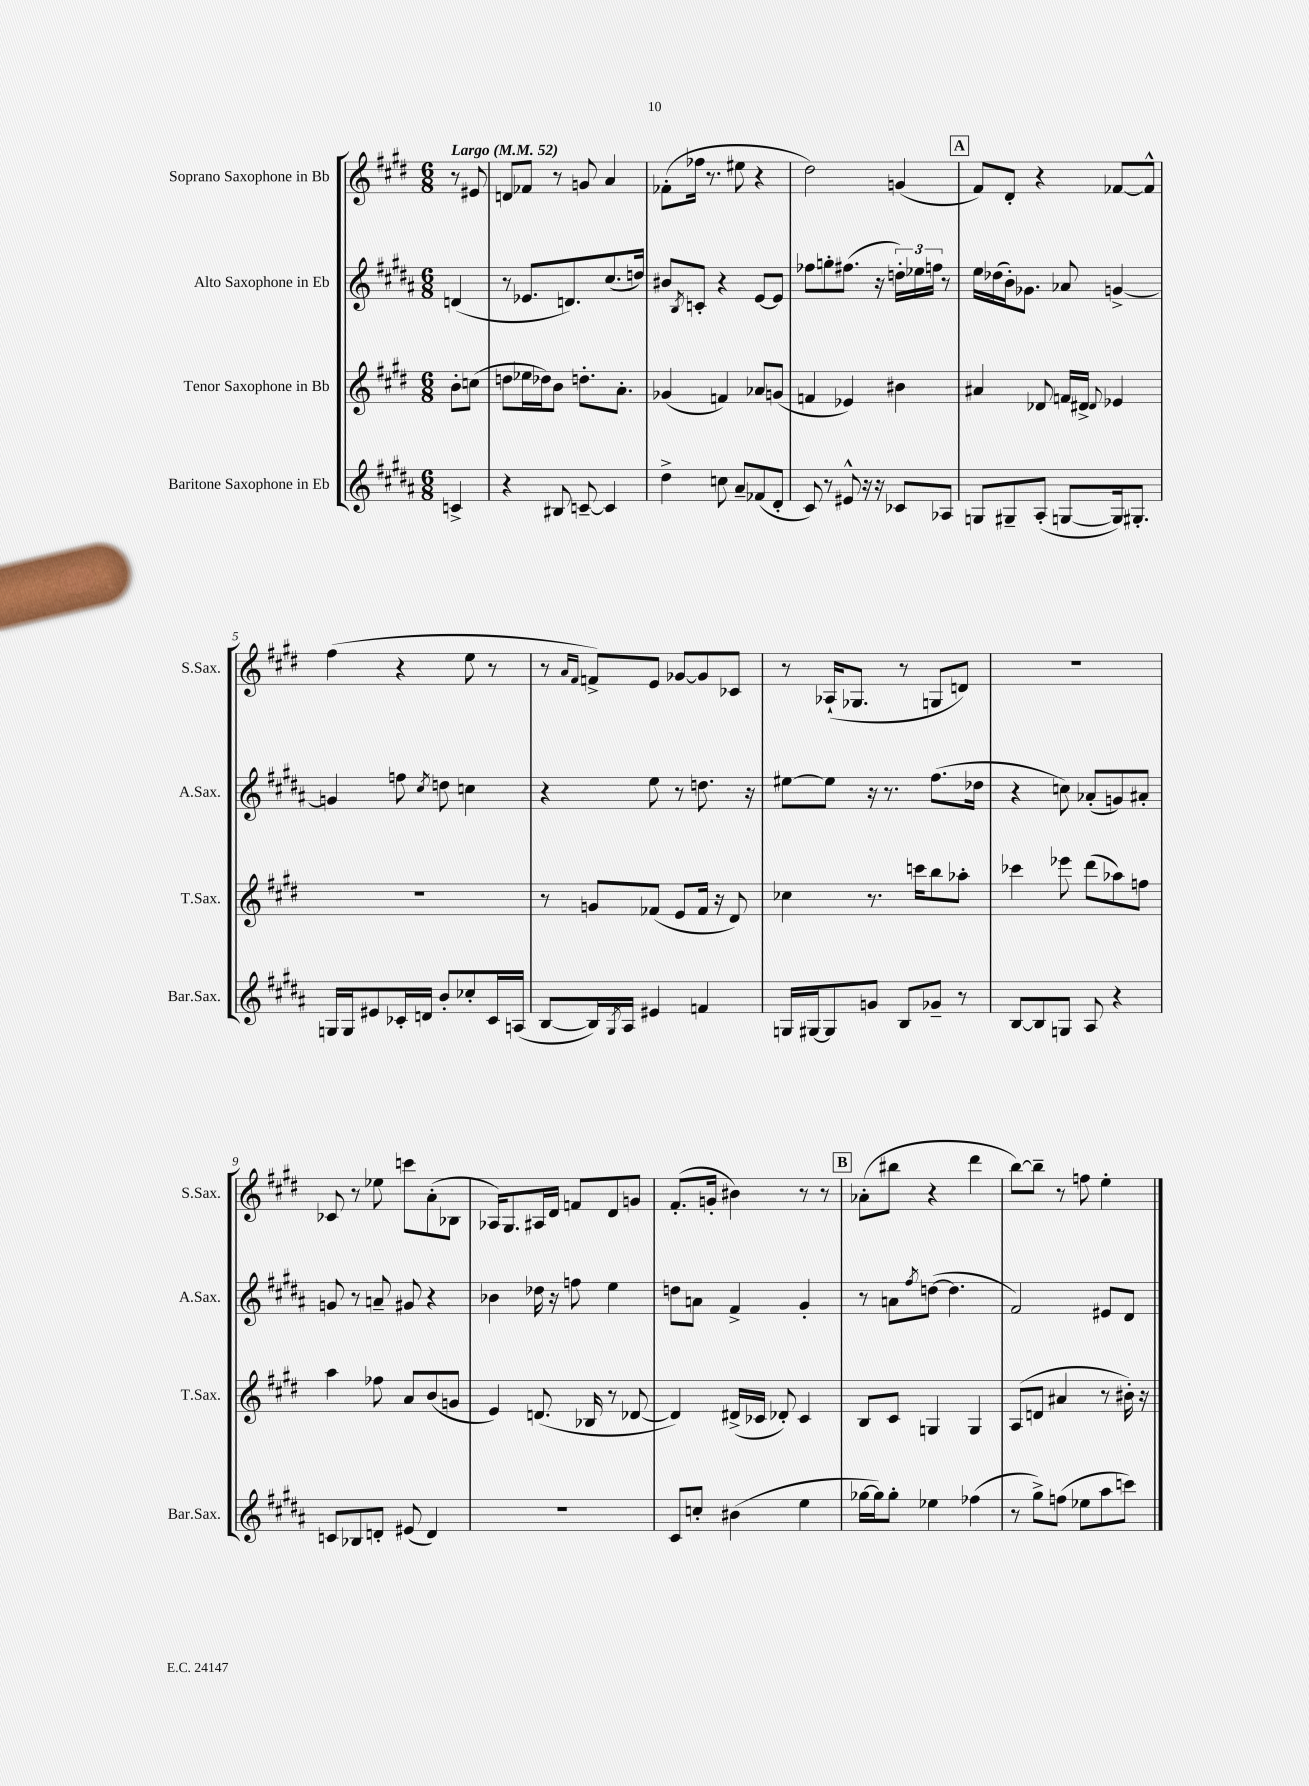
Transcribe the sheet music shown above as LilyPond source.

<<
\new StaffGroup <<
\new Staff = "s0" \with { instrumentName = "Soprano Saxophone in Bb" shortInstrumentName = "S.Sax." } {
    \clef treble \key e \major \numericTimeSignature \time 6/8 \partial 4 \tempo "Largo" 4 = 52
    r8 eis'8 |
    d'8 fes'8 r8 g'8 a'4 |
    fes'8-.( fes''16 r8. eis''8 r4 |
    dis''2) g'4( |
    \mark \markup { \box "A" } fis'8) dis'8-. r4 fes'8~ fes'8-^ |
    fis''4( r4 e''8 r8 |
    r8 \grace { a'16 fis'16 } f'8->) e'8 ges'8~ ges'8 ces'8 |
    r8 aes16-!( ges8. r8 g8 d'8) |
    r2. |
    ces'8 r8 ees''8 c'''8 a'8-.( bes8 |
    aes16) gis8. ais16 dis'16 f'8 dis'8 g'8 |
    fis'8.-.( g'16-. bis'4) r8 r8 |
    \mark \markup { \box "B" } aes'8-.( bis''8 r4 dis'''4 |
    b''8~) b''8-- r8 f''8 e''4-. \bar "|." |
}
\new Staff = "s1" \with { instrumentName = "Alto Saxophone in Eb" shortInstrumentName = "A.Sax." } {
    \clef treble \key b \major \numericTimeSignature \time 6/8 \partial 4
    d'4( |
    r8 ees'8. d'8.) cis''8.( d''16) |
    bis'8 \acciaccatura { b8 } c'8-. r4 e'8~ e'8 |
    fes''8 g''8-. fis''8.( r16 \tuplet 3/2 { d''16-.) ees''16 f''16 } r8 |
    \mark \markup { \box "A" } e''16 des''16( b'16-.) ges'8. aes'8 g'4~-> |
    g'4 f''8 \acciaccatura { cis''8 } d''8 c''4 |
    r4 e''8 r8 d''8. r16 |
    eis''8~ eis''8 r16 r8. fis''8.( des''16 |
    r4 c''8) aes'8-.( g'8) ais'8-. |
    g'8 r8 a'8-- gis'8 r4 |
    bes'4 des''16 r16 f''8 e''4 |
    d''8 a'8 fis'4-> gis'4-. |
    \mark \markup { \box "B" } r8 a'8 \acciaccatura { fis''8 } d''8~( d''4. |
    fis'2) eis'8 dis'8 \bar "|." |
}
\new Staff = "s2" \with { instrumentName = "Tenor Saxophone in Bb" shortInstrumentName = "T.Sax." } {
    \clef treble \key e \major \numericTimeSignature \time 6/8 \partial 4
    b'8-. c''8( |
    d''8 ees''16 des''16) b'8 d''8.-. a'8.-. |
    ges'4( f'4) aes'8 g'8( |
    f'4 ees'4) bis'4 |
    \mark \markup { \box "A" } ais'4 des'8 f'16 dis'16-> \appoggiatura { dis'8 } ees'4 |
    R2. |
    r8 g'8 fes'8( e'8 fes'16 r16 dis'8) |
    ces''4 r8. c'''16 b''8 aes''8-. |
    ces'''4 ees'''8 dis'''8( aes''8) f''8 |
    a''4 fes''8 a'8 b'8( g'8 |
    e'4) d'8.( bes16 r8 des'8~ |
    des'4) dis'16->( ces'16 des'8-.) ces'4 |
    \mark \markup { \box "B" } b8 cis'8 g4 g4 |
    a8( d'8 ais'4 r8 bis'16-.) r16 \bar "|." |
}
\new Staff = "s3" \with { instrumentName = "Baritone Saxophone in Eb" shortInstrumentName = "Bar.Sax." } {
    \clef treble \key b \major \numericTimeSignature \time 6/8 \partial 4
    c'4-> |
    r4 bis8 c'8~-- c'4 |
    dis''4-> c''8 ais'8-- fes'8( dis'8-. |
    cis'8) r8 eis'8-^ r16 r16 ces'8 aes8 |
    \mark \markup { \box "A" } g8 gis8-- ais8-.( g8~ g16) gis8.-. |
    g16 g16 eis'8 ces'16-. d'16 b'8-. ces''8-. ces'16 a16( |
    b8~ b16) \acciaccatura { gis8 } ais16 eis'4 f'4 |
    g16 gis16~ gis8 g'8 b8 ges'8-- r8 |
    b8~ b8 g8 ais8 r4 |
    c'8 bes8 d'8-. eis'8( d'4) |
    R2. |
    cis'8 c''8-. bis'4( e''4 |
    \mark \markup { \box "B" } ges''16~ ges''16) ges''8-. ees''4 fes''4( |
    r8 gis''8->) f''8( ees''8 ais''8 c'''8) \bar "|." |
}
>>
>>
